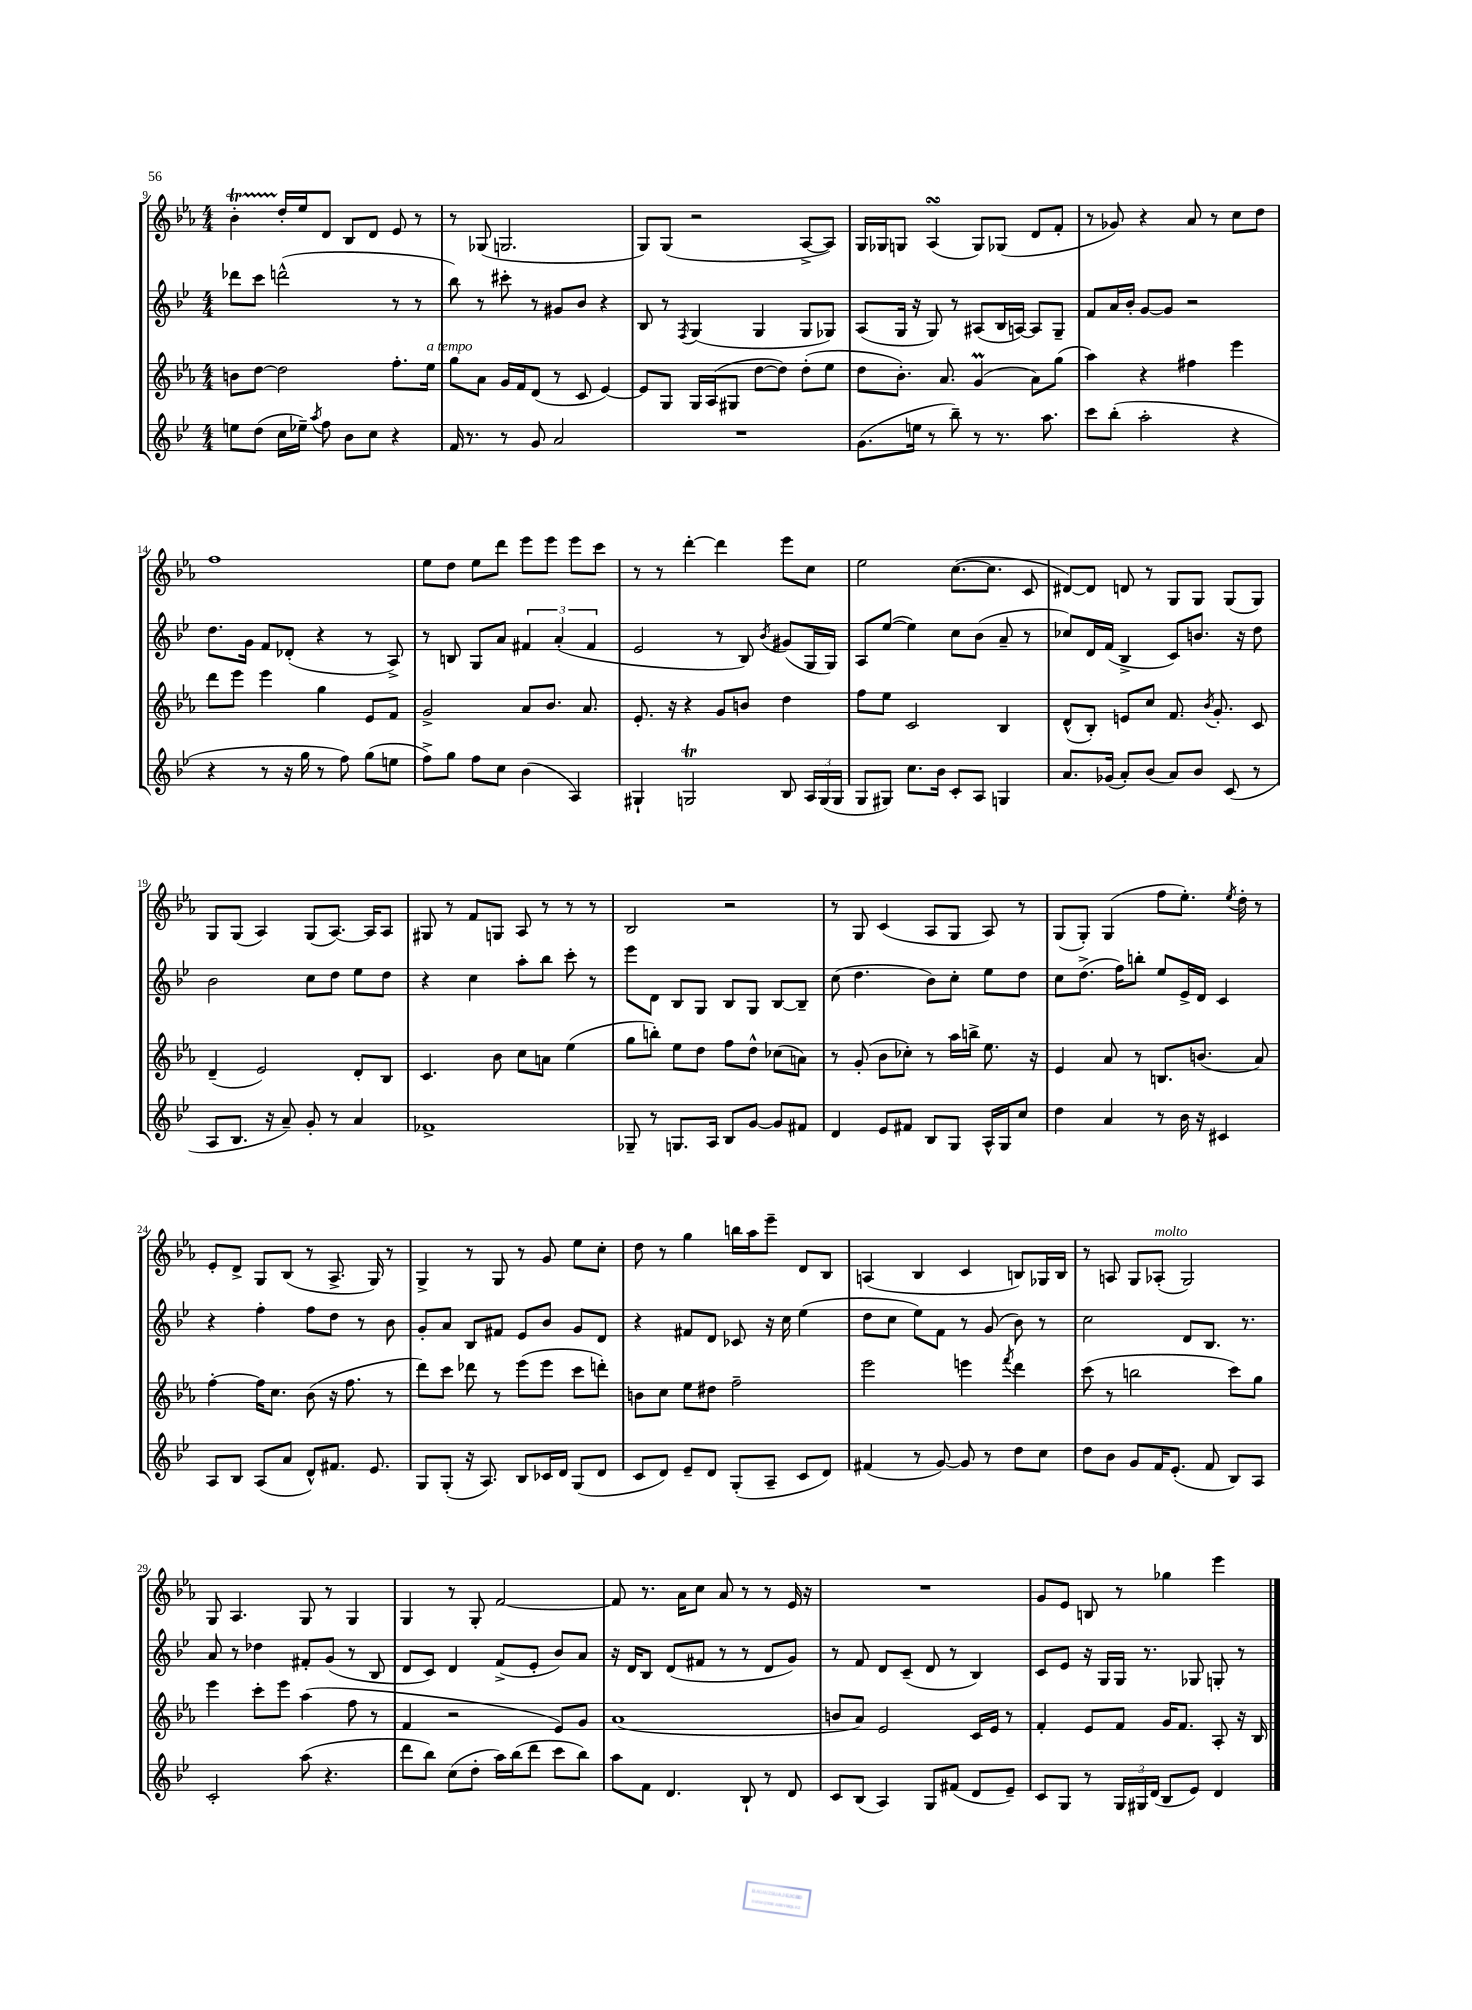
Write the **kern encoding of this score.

**kern	**kern	**kern	**kern
*part4	*part3	*part2	*part1
*staff4	*staff3	*staff2	*staff1
*clefG2	*clefG2	*clefG2	*clefG2
*k[b-e-]	*k[b-e-a-]	*k[b-e-]	*k[b-e-a-]
*M4/4	*M4/4	*M4/4	*M4/4
=9	=9	=9	=9
8een\L	8bn\L	8ddd-X\L	4b-T'\
(8dd\J	[8dd\J	8ccc\J	.
16cc\LL	2dd\]	(2dddn^^\	16dd'/LL
16ee-X~\JJ)	.	.	16ee-/J
8qaa/	.	.	.
8ff\	.	.	8d/J
8b-\L	.	.	8B-/L
8cc\J	.	.	8d/J
4r	8.ff'\L	8r	8e-/
.	.	8r	8r
!	!LO:TX:a:i:t=a tempo	!	!
.	16ee-\Jk	.	.
=10	=10	=10	=10
16f/	8gg\L	8bb-\)	8r
8.r	.	.	.
.	8a-\J	8r	(8G-X/
8r	16g/LL	8ccc#X'\	2.Gn/
.	16f/J	.	.
8g/	(8d/J	8r	.
2a/	8r	8g#X/L	.
.	8c/	8b-/J	.
.	[4e-/)	4r	.
=11	=11	=11	=11
1r	8e-/L]	8B-/	8G/L)
.	8G/J	8r	(8G/J
.	.	8qF/	.
.	16G/LL	(4G/	2r
.	(16A-/J	.	.
.	8G#X/J	.	.
.	[8dd\L	4G/	.
.	8dd\J])	.	.
.	(8dd'\L	8G/L	[8A-^/L
.	8ee-\J	8G-X/J)	8A-/J])
=12	=12	=12	=12
(8.g\L	8dd\L	(8A/L	16G/LL
.	.	.	16G-X/J
.	8.b-'\J)	16G/Jk	8Gn/J
16een\Jk	.	16r	.
8r	.	8G/)	(4A-sSSs/
.	8.a-/	.	.
8bb-~\)	.	8r	.
8r	(4gm/	(8A#X/L	8G/L)
8.r	.	16B-/L	(8G-X/J
.	.	[16An/JJ)	.
.	8a-\L)	8A/L]	8d/L
8.aa\	.	.	.
.	(8gg\J	8G~/J	8f'/J
=13	=13	=13	=13
8ccc\L	4aa-\)	8f/L	8r
(8bb-'\J	.	16a/L	8g-X/)
.	.	16b-'/JJ	.
2aa'\	4r	[8g/L	4r
.	.	8g/J]	.
.	4ff#X\	2r	8a-/
.	.	.	8r
4r	4eee-\	.	8cc\L
.	.	.	8dd\J
!!LO:LB:g=z
=14	=14	=14	=14
4r	8ddd\L	8.dd\L	1ff
.	8eee-\J	.	.
.	.	16g\Jk	.
8r	4eee-\	8f/L	.
16r	.	(8d-X'/J	.
16gg\	.	.	.
8r	4gg\	4r	.
8ff\)	.	.	.
(8gg\L	8e-/L	8r	.
8een\J	8f/J	8A^/)	.
=15	=15	=15	=15
8ff^\L)	2g^/	8r	8ee-\L
8gg\J	.	8Bn/	8dd\J
8ff\L	.	8G/L	8ee-\L
8cc\J	.	8a/J	8ddd\J
(4b-\	8a-/L	6f#X/	8eee-\L
.	8.b-/J	.	8eee-\J
.	.	(6a'/	.
4A/)	.	.	8eee-\L
.	8.a-/	.	.
.	.	6f#/	.
.	.	.	8ccc\J
=16	=16	=16	=16
4G#X`/	8.e-'/	2e-/	8r
.	.	.	8r
.	16r	.	.
2GnT/	4r	.	[4ddd'\
.	8g/L	8r	4ddd\]
.	8bn/J	8B-/)	.
.	.	8qb-/	.
8B-/	4dd\	(8g#X/L	8eee-\L
24A/LL	.	16G/L	8cc\J
(24G/	.	.	.
.	.	16G/JJ)	.
24G/JJ	.	.	.
=17	=17	=17	=17
8G/L	8ff\L	8A/L	2ee-\
8G#X/J)	8ee-\J	([8ee-/J	.
8.cc\L	2c/	4ee-\])	.
16b-\Jk	.	.	.
8c'/L	.	8cc\L	([8.cc\L
8A/J	.	(8b-\J	.
.	.	.	8.cc\J]
4Gn/	4B-/	8a~/	.
.	.	8r	8c/
=18	=18	=18	=18
8.a/L	(8d^^/L	8cc-X/L)	[8d#X/L)
.	8B-'/J)	16d/L	8d#/J]
(16g-X/Jk	.	(16f/JJ	.
8a'/L)	8en/L	4B-^/	8dn/
(8b-/J	8cc/J	.	8r
8a/L)	8.f/	8c/L)	8G/L
8b-/J	.	8.bn/J	8G/J
.	8qb-/	.	.
.	8.g'/	.	.
(8c/	.	.	(8G/L
.	.	16r	.
8r	8c/	8dd\	8G/J)
!!LO:LB:g=z
=19	=19	=19	=19
8A/L	(4d~/	2b-\	8G/L
8.B-/J	.	.	(8G/J
.	2e-/)	.	4A-/)
16r	.	.	.
8a~/)	.	.	.
8g'/	.	8cc\L	(8G/L
8r	.	8dd\J	[8.A-/J)
4a/	8d'/L	8ee-\L	.
.	.	.	16A-/KL]
.	8B-/J	8dd\J	8A-/J
=20	=20	=20	=20
1f-X^	4.c/	4r	8G#X/
.	.	.	8r
.	.	4cc\	8f/L
.	8b-\	.	8Gn/J
.	8cc\L	8aa'\L	8A-/
.	8an\J	8bb-\J	8r
.	(4ee-\	8ccc'\	8r
.	.	8r	8r
=21	=21	=21	=21
8G-X~/	8gg\L	8eee-\L	2B-/
8r	8bbn'\J)	8d\J	.
8.Gn/L	8ee-\L	8B-/L	.
.	8dd\J	8G/J	.
16A/Jk	.	.	.
8B-/L	8ff\L	8B-/L	2r
[8g/J	8dd^^\J	8G/J	.
8g/L]	(8cc-X\L	[8B-/L	.
8f#X/J	8an\J)	8B-~/J]	.
=22	=22	=22	=22
4d/	8r	(8cc\	8r
.	(8g'/	4.dd\	8G/
8e-/L	8b-\L	.	(4c/
8f#X/J	8cc-X'\J)	.	.
8B-/L	8r	8b-\L)	8A-/L
8G/J	16aa-\LL	8cc'\J	8G/J
.	16bbn^\JJ	.	.
16A^^/LL	8.ee-\	8ee-\L	8A-/)
16G/J	.	.	.
8cc/J	.	8dd\J	8r
.	16r	.	.
=23	=23	=23	=23
4dd\	4e-/	8cc\L	(8G/L
.	.	(8.dd^\J	8G'/J)
4a/	8a-/	.	(4G/
.	.	16ff\KL)	.
.	8r	8bbn'\J	.
8r	8.Bn/L	8ee-/L	8ff\L
16b-\	.	16e-^/L	8.ee-'\J)
16r	(8.bn/J	16d/JJ	.
4c#X/	.	4c/	.
.	.	.	8qee-/
.	.	.	16dd'\
.	8a-/)	.	8r
!!LO:LB:g=z
=24	=24	=24	=24
8A/L	[4ff'\	4r	8e-'/L
8B-/J	.	.	8d^/J
(8A/L	16ff\KL]	4ff'\	8G/L
.	8.cc\J	.	.
8a/J	.	.	(8B-/J
8d^^/L)	(8b-\	8ff\L	8r
8.f#X/J	16r	8dd\J	8.A-^/
.	8.ff\	.	.
.	.	8r	.
8.e-/	.	.	16G/)
.	8r	8b-\	8r
=25	=25	=25	=25
8G/L	8ddd\L)	8g'/L	4G^/
(8G'/J	8ccc\J	8a/J	.
16r	8ddd-X\	8B-/L	8r
8.A/)	.	.	.
.	8r	8f#X/J	8G/
8B-/L	(8eee-\L	8e-/L	8r
16c-X/L	8eee-\J	8b-/J	8g/
16d/JJ	.	.	.
(8G/L	8ccc\L	8g/L	8ee-\L
8d/J	8dddn'\J)	8d/J	8cc'\J
=26	=26	=26	=26
8c/L	8bn\L	4r	8dd\
8d/J)	8cc\J	.	8r
8e-~/L	8ee-\L	8f#X/L	4gg\
8d/J	8dd#X\J	8d/J	.
(8G'/L	2ff~\	8c-X/	16bbn\LL
.	.	.	16aa-\J
8A~/J	.	16r	8eee-~\J
.	.	16cc\	.
8c/L	.	(4ee-\	8d/L
8d/J)	.	.	8B-/J
=27	=27	=27	=27
(4f#X/	2eee-\	8dd\L	(4An/
.	.	8cc\J	.
8r	.	8ee-\L)	4B-/
[8g/)	.	8f\J	.
8g/]	4eeen\	8r	4c/
8r	.	(8g/	.
.	8qfff/	.	.
8dd\L	4ddd\	8b-\)	8Bn/L)
8cc\J	.	8r	16G-X/L
.	.	.	16B/JJ
=28	=28	=28	=28
8dd\L	(8ccc\	2cc\	8r
8b-\J	8r	.	8An/
8g/L	2bbn\	.	8G/L
!	!	!	!LO:TX:a:i:t=molto
16f/K	.	.	(8A-X'/J
(8.e-'/J	.	.	.
.	.	8d/L	2G/)
8f/	.	8.B-/J	.
8B-/L)	8ccc\L)	.	.
.	.	8.r	.
8A/J	8gg\J	.	.
!!LO:LB:g=z
=29	=29	=29	=29
2c'/	4eee-\	8a/	8G/
.	.	8r	4.A-/
.	8ccc'\L	4dd-X\	.
.	8eee-\J	.	.
(8aa\	(4aa-\	8f#X'/L	8G/
4.r	.	(8g/J	8r
.	8ff\	8r	4G/
.	8r	8B-/	.
=30	=30	=30	=30
8ddd\L	4f/	8d/L	4G/
8bb-\J)	.	8c/J)	.
(8cc\L	2r	4d/	8r
8dd'\J	.	.	8G'/
16aa\LL)	.	(8f^/L	[2f/
(16bb-\J	.	.	.
8ddd\J	.	8e-'/J	.
8ccc\L	8e-/L)	8b-/L)	.
8bb-\J)	8g/J	8a/J	.
=31	=31	=31	=31
8aa\L	(1a-	16r	8f/]
.	.	16d/KL	.
8f\J	.	8B-/J	8.r
4.d/	.	(8d/L	.
.	.	.	16a-\KL
.	.	8f#X/J	8cc\J
.	.	8r	8a-/
8B-`/	.	8r	8r
8r	.	8d/L	8r
8d/	.	8g/J)	16e-/
.	.	.	16r
=32	=32	=32	=32
8c/L	8bn/L	8r	1r
(8B-/J	8a-/J)	8f/	.
4A/)	2e-/	8d/L	.
.	.	(8c~/J	.
8G/L	.	8d/	.
(8f#X/J	.	8r	.
8d/L	16c/LL	4B-/)	.
.	16e-/JJ	.	.
8e-~/J)	8r	.	.
=33	=33	=33	=33
8c/L	4f'/	8c/L	8g/L
8G/J	.	8e-/J	8e-/J
8r	8e-/L	16r	8Bn/
.	.	16G/LL	.
24G/LL	8f/J	16G/JJ	8r
24G#X/	.	.	.
.	.	8.r	.
(24d/JJ	.	.	.
8B-/L	16g/KL	.	4gg-X\
.	8.f/J	.	.
8e-/J)	.	8G-X/	.
4d/	8A-'/	8Gn'/	4eee-\
.	16r	8r	.
.	16B-/	.	.
==	==	==	==
*-	*-	*-	*-
